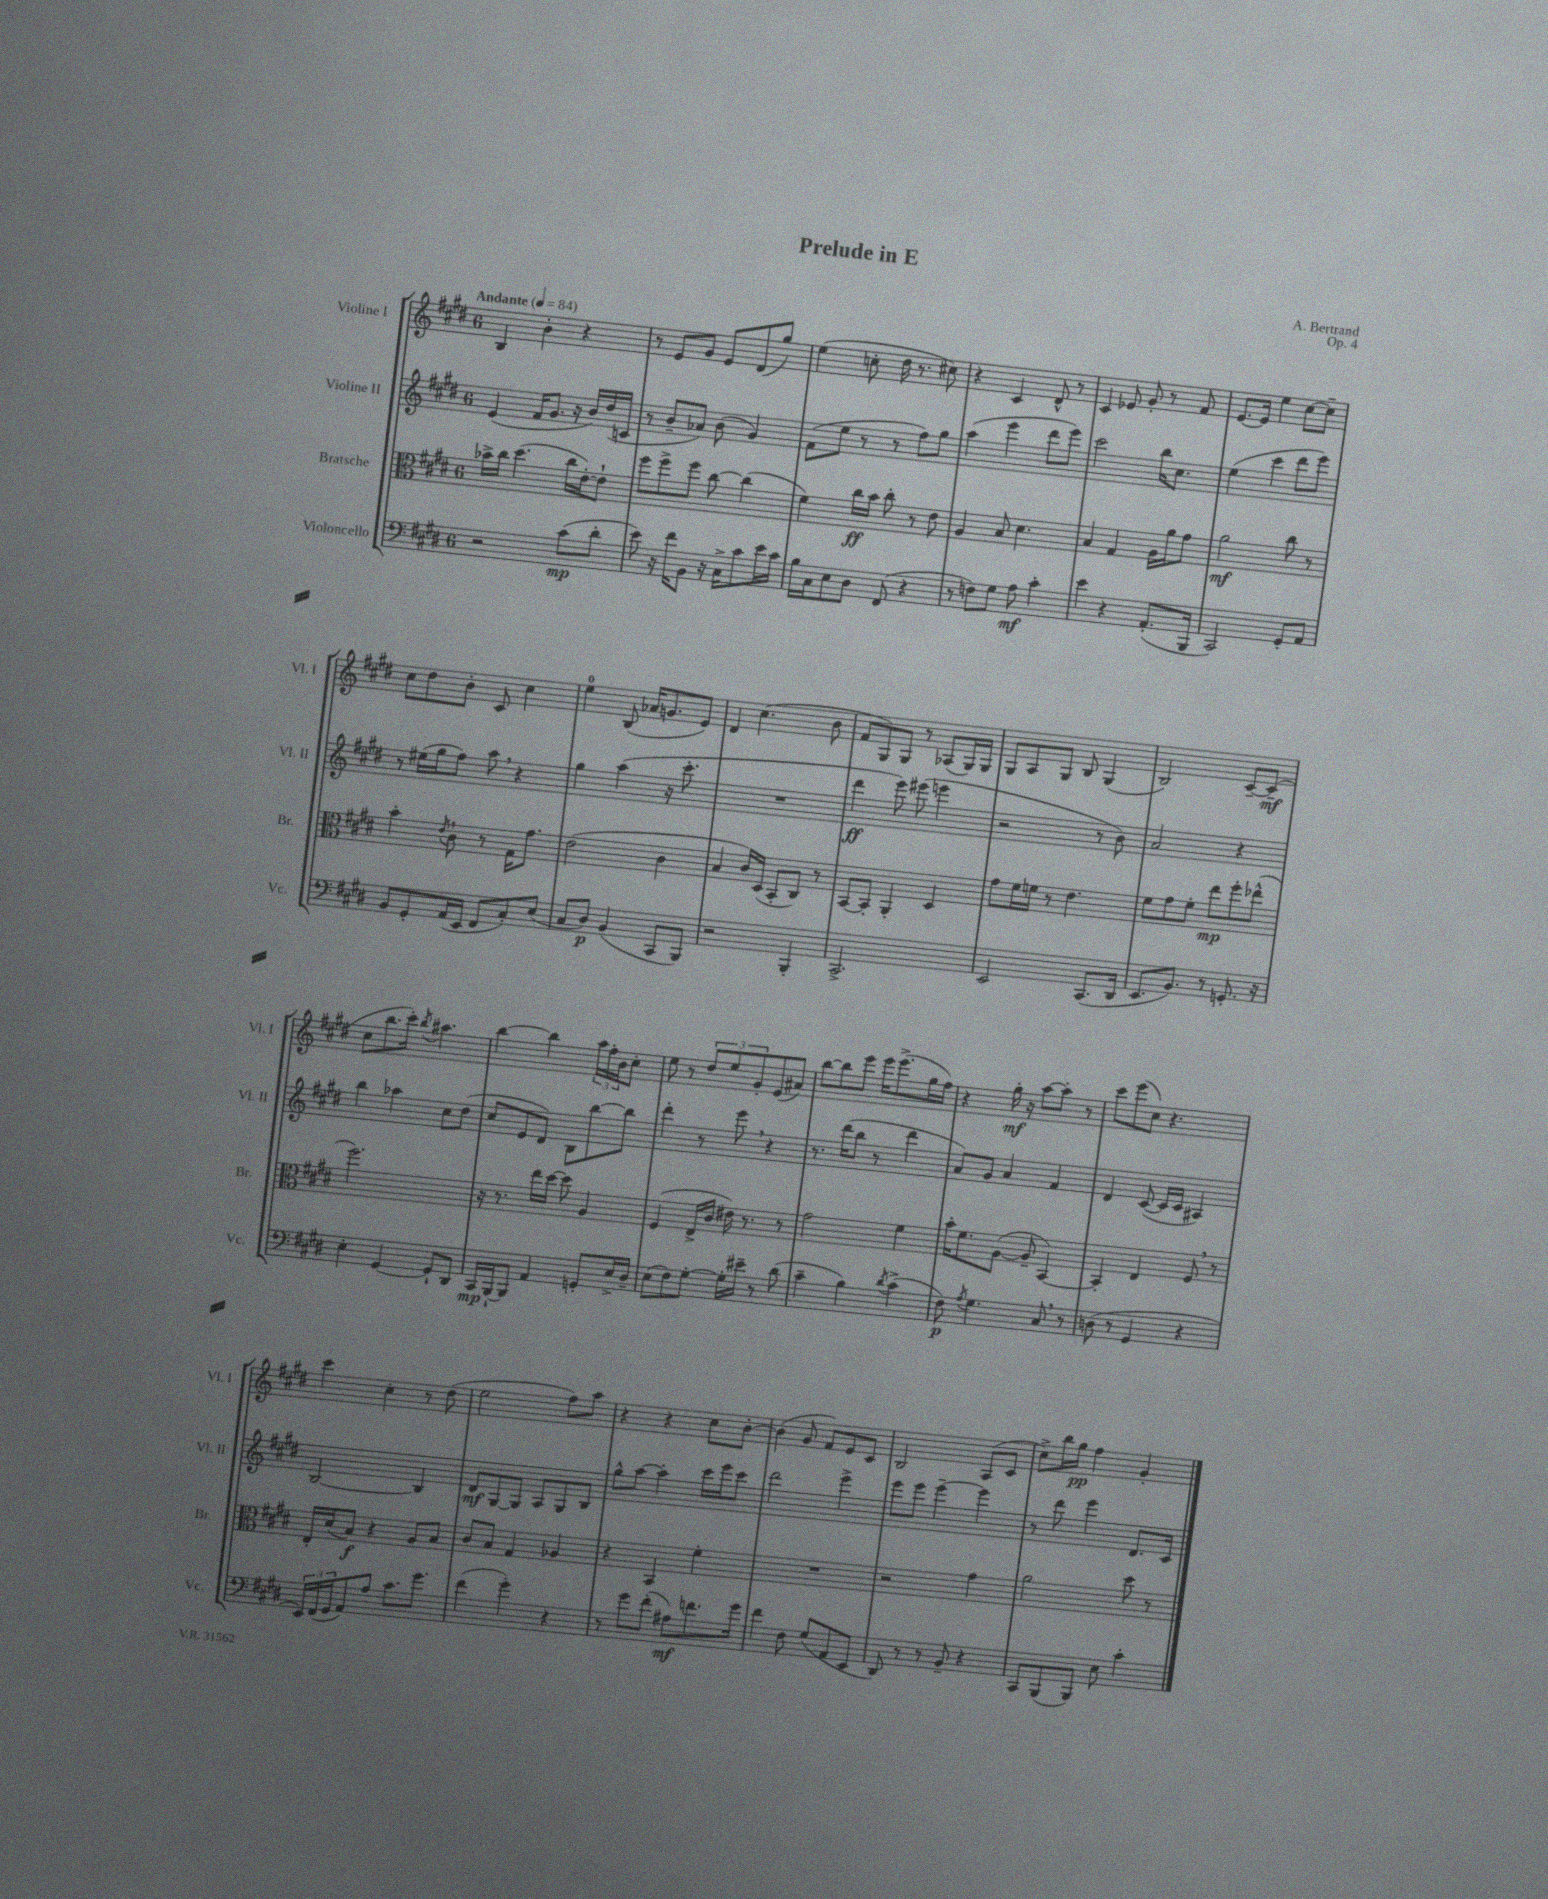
\header { title = "Prelude in E" composer = "A. Bertrand" opus = "Op. 4" }
<<
\new StaffGroup <<
\new Staff = "s0" \with { instrumentName = "Violine I" shortInstrumentName = "Vl. I" } {
    \clef treble \key e \major \once \override Staff.TimeSignature.style = #'single-digit \time 6/8 \tempo "Andante" 4 = 84
    b4 b'4-. r4 |
    r8 e'8 gis'8 e'8 dis'8( gis''8) |
    e''4( c''8-. dis''16 r8. cis''8) |
    r4 cis'4 dis'8-^ r8 |
    cis'4 ees'8 gis'8-. r8 fis'8 |
    e'8.~ e'16 e''4 cis''8~ cis''8-- |
    cis''8 dis''8 b'8-. cis'8 cis''4 |
    e''4-0 b8( aes'16 g'8. e'8) |
    dis'4 cis''4.( b'8 |
    fis'8 gis8) gis8 r8 aes8( gis16) gis16 |
    gis8 a8 gis8 b8 gis4( |
    b2) cis'8~-- cis'8--\mf( |
    cis''8 b''8. cis'''16-.) \acciaccatura { b''8 } ais''4. |
    b''4~ b''4 \tuplet 3/2 { a''16 fis''16-. b'16 } cis''8-. |
    e''8 r8 \tuplet 3/2 { dis''8 e''8 gis'8-. } e'8( ais'8) |
    b''8~ b''8 e'''8 e'''16 e'''8.->( gis''16 fis''16) |
    r4 gis''16-.\mf r16 a''8~ a''8-. r8 |
    cis'''8 e'''8( cis''8) r4. |
    cis'''4 cis''4-. r8 dis''8( |
    e''2 fis''8) a''8 |
    r4 r4 cis''8 b'8~-. |
    b'4( gis'8 fis'8) e'8 cis'8 |
    b2 a8( cis'8 |
    cis''8->) b''16 gis''16\pp fis''4 gis'4-. \bar "|." |
}
\new Staff = "s1" \with { instrumentName = "Violine II" shortInstrumentName = "Vl. II" } {
    \clef treble \key e \major \once \override Staff.TimeSignature.style = #'single-digit \time 6/8
    e'4( fis'16 gis'8. r16 b'16) dis''16( c'16 |
    r8 b'8-- aes'8) b'8( gis'4) |
    fis'8( e''8 r8 r8 fis''8) gis''8 |
    a''4( e'''4 dis'''8 e'''8) |
    cis'''2 b''16 cis''8. |
    e''4( cis'''4 dis'''8 e'''8) |
    r8 eis''16( gis''16 fis''8) a''8 \breathe r4 |
    gis''4 a''4( r16 cis'''8.-. |
    R2. |
    dis'''4\ff e'''8) eis'''8( e'''4 |
    r2 r8 b'8) |
    a'2 r4 |
    b''4 aes''4 cis''8 dis''8( |
    cis''8 e'8 dis'8) b8 b''8~ b''8 |
    dis'''4-. r8 e'''8 \breathe r4 |
    r8. dis'''16( b''8 r8 dis'''4 |
    a'8) gis'8 a'4 fis'4 |
    dis'4 cis'8~( cis'16 cis'16 ais4) |
    b2~ b4 |
    dis'8\mf gis8~ gis8 a8 gis8 b8 |
    gis''8-^ a''8~ a''4-. cis'''16 e'''16 cis'''8 |
    dis'''2 e'''4-> |
    e'''8 e'''8 e'''4~-- e'''4 |
    r8 dis'''8 e'''4 dis'8. cis'16 \bar "|." |
}
\new Staff = "s2" \with { instrumentName = "Bratsche" shortInstrumentName = "Br." } {
    \clef alto \key e \major \once \override Staff.TimeSignature.style = #'single-digit \time 6/8
    bes'16-> cis''16 dis''4.( cis''16 e'16~-.) e'8-! |
    fis''8 fis''8-> fis''8 cis''8~ cis''4( |
    fis'4) cis''16\ff b'16 cis''8-. r8 e'8 |
    a4 b8 dis'4. |
    b4 gis4 a16 a'16 gis'8 |
    a'2\mf cis''8 r8 |
    b'4-. \acciaccatura { e'8 } cis'8-! r8 gis16 gis'8. |
    e'2( cis'4 |
    b4 cis'16) dis16( b,8-. cis8) r8 |
    b,8~ b,8-. a,4-. dis4 |
    gis'8 fis'16 f'16 r8 e'4. |
    fis'8 gis'8 fis'8-. e''8\mp fis''8-. ees''8-^( |
    fis''2.) |
    r16 r8. e''16 dis''16~ dis''8 a4 |
    fis4( e16-> cis'16 eis'16) r8. r8 |
    gis'2 fis'4 |
    b'16-. fis'8. a8~( a8-- b,4~) |
    b,4-. e4 fis8 \breathe r8 |
    e16-. dis'16( b8\f) r4 a8 b8 |
    cis'8 b8 gis4 aes4 |
    r4 b,4 fis'4-. |
    R2. |
    r2 gis'4 |
    a'2 dis''8 r8 \bar "|." |
}
\new Staff = "s3" \with { instrumentName = "Violoncello" shortInstrumentName = "Vc." } {
    \clef bass \key e \major \once \override Staff.TimeSignature.style = #'single-digit \time 6/8
    r2 cis'8\mp( dis'8-. |
    e'8) r16 fis'16 b,8 r16 cis16-> cis'8 e'16 cis'16 |
    b16 cis16 e8 dis8 fis,8( r4 |
    r8 f8) gis8 a8\mf cis'4-. |
    e'4 r4 a,8.-.( b,,16 |
    cis,2) gis,8-. a,8 |
    b,8 gis,8-. a,16( e,16 fis,8 cis8-.) e8( |
    cis8 dis8\p) b,4( cis,8 b,,8) |
    r2 b,,4-. |
    cis,2.-> |
    e,2 cis,8.( dis,16 |
    e,8. b,8.) r8 g,8.-. r16 |
    e4-. gis,4~ gis,8-! dis,8 |
    cis,16\mp b,,16~-! b,,8 a,4 g,8-. e16-> dis16-- |
    e8( fis8) gis8~-. gis16-. eis'16-- r8 dis'8( |
    cis'4-- b4) \acciaccatura { dis'8 } cis'4->( |
    fis8\p) \acciaccatura { a8 } gis4. cis8 \breathe r8 |
    d8( r8 gis,4 r4 |
    \tuplet 3/2 { e,16) fis,16( gis,16 } a,8) a8 cis'8. gis'8. |
    fis'4( gis'4-.) r4 |
    r8 gis'8 fis'8-.( ais8\mf) f'8. gis'16 |
    fis'4 fis8 gis8( a,8 e,8 |
    dis,8) r8 r8 b,8-- r4 |
    cis,8 b,,8( b,,8) e8 cis'4-. \bar "|." |
}
>>
>>
\layout { \context { \Score \remove "Bar_number_engraver" } }
